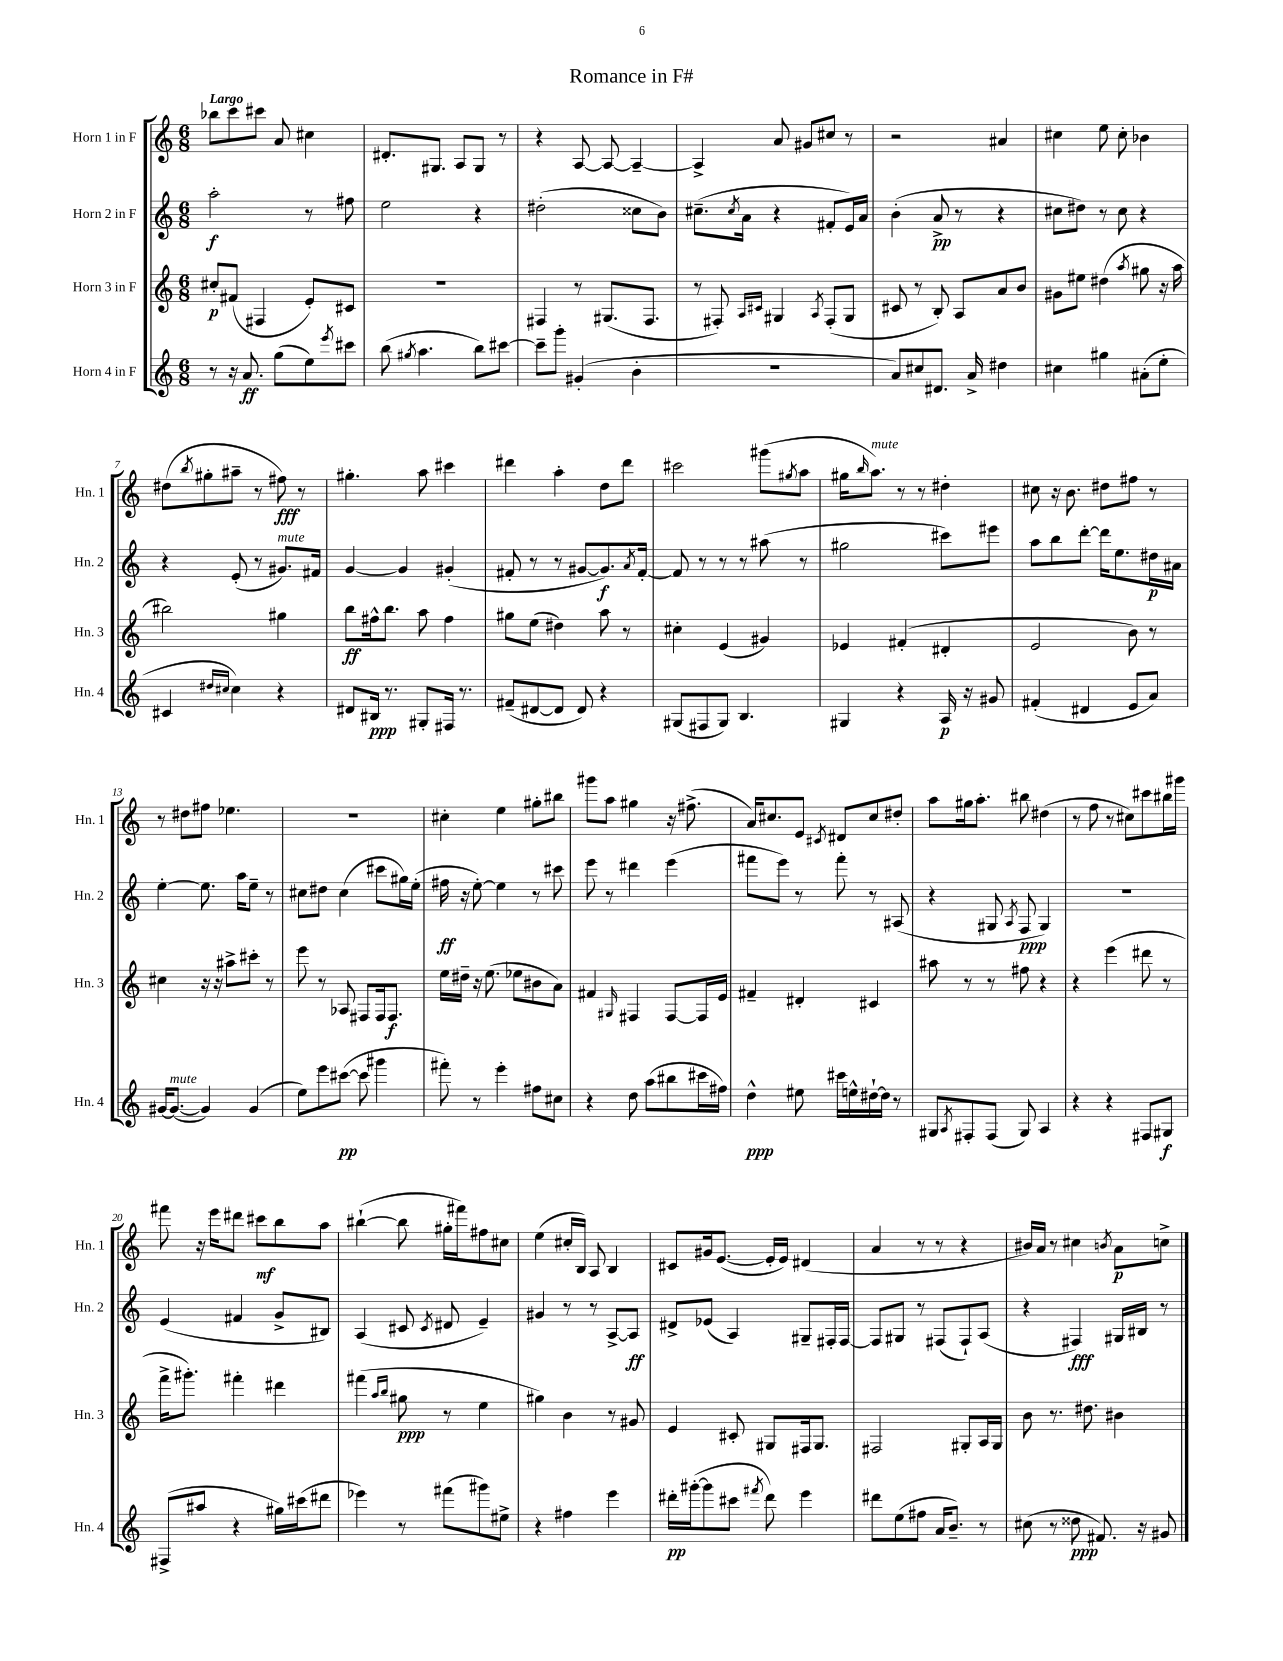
\header { title = "Romance in F#" }
<<
\new StaffGroup <<
\new Staff = "s0" \with { instrumentName = "Horn 1 in F" shortInstrumentName = "Hn. 1" } {
    \clef treble \key c \major \numericTimeSignature \time 6/8 \tempo "Largo"
    bes''8 c'''8 cis'''8 a'8 cis''4 |
    dis'8.-. gis8. a8 gis8 r8 |
    r4 a8~ a8~ a4~-- |
    a4-> a'8 gis'8 cis''8 r8 |
    r2 ais'4 |
    cis''4 e''8 cis''8-. bes'4 |
    dis''8( \acciaccatura { b''8 } gis''8-. ais''8-- r8 fis''8\fff) r8 |
    gis''4.-. a''8 cis'''4 |
    dis'''4 a''4-. d''8 dis'''8 |
    cis'''2 gis'''8( \acciaccatura { gis''8 } a''8 |
    gis''16 \grace { b''16 } a''8.^\markup { \italic "mute" }) r8 r8 dis''4-. |
    cis''8 r16 b'8. dis''8 fis''8 r8 |
    r8 dis''8 fis''8 ees''4. |
    R2. |
    cis''4-. e''4 gis''8-. bis''8 |
    gis'''8 a''8 gis''4 r16 fis''8.->( |
    a'16) cis''8. e'8 \acciaccatura { cis'8 } dis'8 cis''8 dis''8-. |
    a''8 gis''16 a''8.-. bis''8 dis''4( |
    r8 f''8 r8 cis''8) cis'''8 bis''16 gis'''16 |
    fis'''8 r16 e'''16 dis'''8 cis'''8\mf b''8 a''8 |
    bis''4~-!( bis''8 gis''16-. fis'''16) fis''8 cis''8 |
    e''4( cis''16-. b16) a8 b4 |
    cis'8 gis'16 e'8.~( e'16-. e'16) dis'4( |
    a'4 r8 r8 r4 |
    bis'16) a'16 r8 cis''4 \acciaccatura { b'8 } a'8\p c''8-> \bar "|." |
}
\new Staff = "s1" \with { instrumentName = "Horn 2 in F" shortInstrumentName = "Hn. 2" } {
    \clef treble \key c \major \numericTimeSignature \time 6/8
    a''2-.\f r8 fis''8 |
    e''2 r4 |
    dis''2-.( cisis''8 b'8) |
    cis''8.--( \acciaccatura { cis''8 } a'16 r4 fis'8-. e'16) a'16 |
    b'4-.( a'8->\pp r8 r4 |
    cis''8 dis''8) r8 cis''8 r4 |
    r4 e'8-.( r8 gis'8.^\markup { \italic "mute" }) fis'16 |
    g'4~ g'4 gis'4-.( |
    fis'8-. r8 r8 gis'8~ gis'8.\f) \acciaccatura { a'8 } fis'16~-. |
    fis'8 r8 r8 r8 ais''8( r8 |
    gis''2 cis'''8) eis'''8 |
    a''8 b''8 d'''8~-. d'''16 e''8. dis''16\p ais'16 |
    e''4~-. e''8. a''16 e''8-- r8 |
    cis''8 dis''8 cis''4( cis'''8 gis''16) e''16-.( |
    fis''16\ff r16 e''8~-.) e''4 r8 cis'''8 |
    e'''8 r8 dis'''4 e'''4( |
    fis'''8 e'''8) r8 fis'''8-. r8 ais8( |
    r4 gis8 \acciaccatura { a8 } f8\ppp gis4) |
    R2. |
    e'4( fis'4 g'8-> bis8) |
    a4( cis'8 \acciaccatura { cis'8 } dis'8 e'4--) |
    gis'4 r8 r8 a8~-> a8\ff |
    dis'8-> ees'8( a4) gis8-- fis16-. fis16~ |
    fis8 gis8 r8 fis8( fis8-!) a8( |
    r4 fis4\fff) gis16 bis16 r8 \bar "|." |
}
\new Staff = "s2" \with { instrumentName = "Horn 3 in F" shortInstrumentName = "Hn. 3" } {
    \clef treble \key c \major \numericTimeSignature \time 6/8
    cis''8-.\p fis'8( fis4 e'8-.) cis'8 |
    R2. |
    fis4 r8 gis8.( fis8. |
    r8 fis8-.) \grace { a16 cis'16 } gis4 \acciaccatura { a8 } fis8-.( gis8 |
    cis'8 r8 b8-.) a8 a'8 b'8 |
    gis'8 eis''8 dis''4( \acciaccatura { a''8 } gis''8 r16 a''16 |
    bis''2) gis''4 |
    b''8\ff fis''16-^ b''8. a''8 fis''4 |
    gis''8 e''8( dis''4) a''8 r8 |
    cis''4-. e'4( gis'4) |
    ees'4 fis'4-.( dis'4-. |
    e'2 b'8) r8 |
    cis''4 r16 r16 ais''8-> cis'''8-. r8 |
    e'''8 r8 aes8 fis8 fis16 fis8.\f |
    e''16 dis''16-- r16 e''8.( ees''8 bis'8 a'8) |
    fis'4 \grace { gis16 } fis4 fis8~ fis16 e'16 |
    fis'4-- dis'4-. cis'4 |
    ais''8 r8 r8 fis''8 r4 |
    r4 e'''4( dis'''8 r8 |
    f'''16-> gis'''8.-.) fis'''4-. dis'''4 |
    fis'''4( \grace { a''16 b''16 } gis''8\ppp r8 e''4 |
    gis''4) b'4 r8 gis'8 |
    e'4 cis'8-. gis8 fis16 gis8. |
    fis2 gis8-. a16 gis16 |
    b'8 r8. dis''8. bis'4 \bar "|." |
}
\new Staff = "s3" \with { instrumentName = "Horn 4 in F" shortInstrumentName = "Hn. 4" } {
    \clef treble \key c \major \numericTimeSignature \time 6/8
    r8 r16 a'8.\ff g''8( e''8) \acciaccatura { e'''8 } cis'''8 |
    b''8( \acciaccatura { gis''8 } a''4. b''8) cis'''8~ |
    cis'''8-- g'''8-. gis'4-.( b'4-. |
    R2. |
    a'8) cis''8 dis'8. a'16-> dis''4 |
    cis''4 gis''4 ais'8-.( e''8-. |
    cis'4 \grace { dis''16 cis''16 } cis''4) r4 |
    dis'8 bis16\ppp r8. gis8-. fis16 r8. |
    fis'8--( dis'8~ dis'8 dis'8) r4 |
    gis8( fis8 gis8) b4. |
    gis4 r4 a16\p r16 gis'8 |
    fis'4-.( dis'4 e'8 a'8) |
    gis'16~ gis'8.~^\markup { \italic "mute" }( gis'4) gis'4( |
    e''8) e'''8 cis'''8~\pp( cis'''8 gis'''4 |
    fis'''8-.) r8 e'''4-. fis''8 cis''8 |
    r4 d''8 a''8( bis''8 cis'''16 fis''16) |
    d''4-^\ppp eis''8 cis'''16 e''16-^ dis''16~-! dis''16 r8 |
    gis8 \acciaccatura { a8 } fis8-. fis8( gis8) a4 |
    r4 r4 fis8 gis8\f |
    fis8->( ais''8 r4 gis''16) cis'''16( dis'''8 |
    ees'''4) r8 fis'''8( gis'''8) eis''8-> |
    r4 fis''4 e'''4 |
    dis'''16-.\pp gis'''16~-.( gis'''8 cis'''8 \acciaccatura { fis'''8 } dis'''8) e'''4 |
    dis'''8 e''8( fis''8 a'16 b'8.--) r8 |
    cis''8( r8 disis''8\ppp fis'8.) r16 gis'8 \bar "|." |
}
>>
>>
